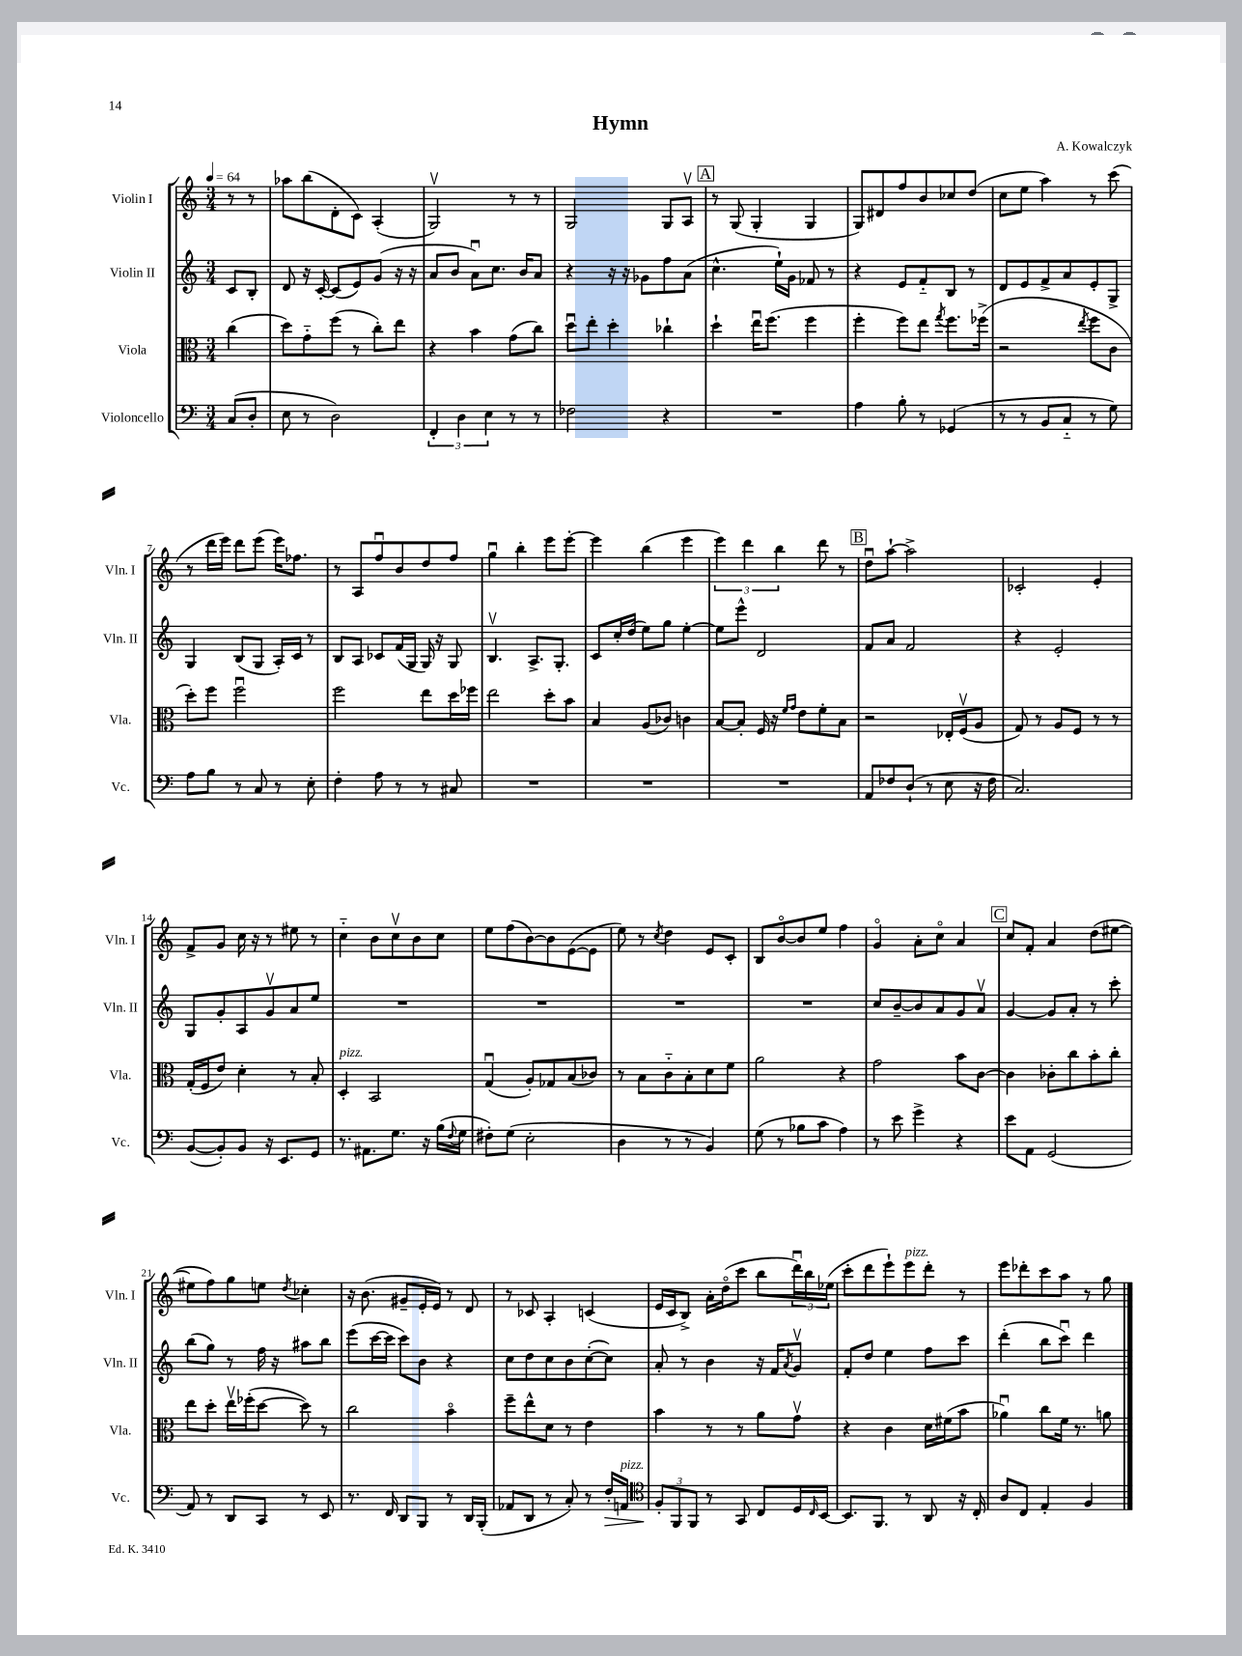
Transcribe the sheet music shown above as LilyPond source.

\header { title = "Hymn" composer = "A. Kowalczyk" }
<<
\new StaffGroup <<
\new Staff = "s0" \with { instrumentName = "Violin I" shortInstrumentName = "Vln. I" } {
    \clef treble \key c \major \numericTimeSignature \time 3/4 \partial 4 \tempo 4 = 64
    r8 r8 |
    aes''8 b''8( d'8-. c'8) a4-.( |
    g2\upbow) r8 r8 |
    g2 g8 a8\upbow |
    \mark \markup { \box "A" } r8 g8( g4-. g4 |
    g8) dis'8 f''8 b'8 ces''8 d''8( |
    c''8 e''8 a''4) r8 c'''8( |
    r8 d'''16 e'''16) d'''8 e'''8( e'''16) fes''8. |
    r8 a8 f''8\downbow b'8 d''8 f''8 |
    g''4\downbow b''4-. e'''8 e'''8~-. |
    e'''4 b''4( e'''4 |
    \tuplet 3/2 { e'''4) d'''4 b''4 } d'''8 r8 |
    \mark \markup { \box "B" } d''8\downbow a''8~-! a''2-> |
    ces'2-. e'4-. |
    f'8-> g'8 c''16 r16 r8 eis''8 r8 |
    c''4-_ b'8 c''8\upbow b'8 c''8 |
    e''8 f''8( b'8~) b'8 e'8~( e'8 |
    e''8) r8 \acciaccatura { c''8 } d''4 e'8 c'8-. |
    b8 b'8~\flageolet b'8 e''8 f''4 |
    g'4\flageolet a'8-. c''8\flageolet a'4 |
    \mark \markup { \box "C" } c''8 f'8-. a'4 d''8( eis''8~ |
    eis''8 f''8) g''8 e''8 \acciaccatura { d''8 } ces''4-. |
    r16 b'8.( gis'8-- e'16-. e'16) r8 d'8 |
    r8 ces'8 a4-. c'4( |
    e'16 c'16 b8->) a'16-. d''16\flageolet( c'''8 b''8 \tuplet 3/2 { d'''16\downbow) b''16 ees''16( } |
    c'''8-. d'''8 e'''8-!) e'''8^\markup { \italic "pizz." } d'''8-. r8 |
    e'''8 des'''8-. c'''8 a''8 r8 g''8 \bar "|." |
}
\new Staff = "s1" \with { instrumentName = "Violin II" shortInstrumentName = "Vln. II" } {
    \clef treble \key c \major \numericTimeSignature \time 3/4 \partial 4
    c'8 b8-. |
    d'8 r16 c'16~-. c'8( e'8) g'8( r16 r16 |
    a'8 b'8 a'8\downbow) c''8. b'16 a'8 |
    r4 r16 r16 ges'8 f''8 a'8( |
    \mark \markup { \box "A" } c''4.-^ e''16-!) g'16 fes'8 r8 |
    r4 e'8 f'8-_ b8 r8 |
    d'8 e'8 f'8-> a'8 e'8-. g8-> |
    g4 b8( g8 a16-.) c'16 r8 |
    b8 a8 ces'8 f'16( g16 g16) r16 g8 |
    b4.\upbow a8.-> g8.-. |
    c'8 c''16-. d''16( e''8) g''8 e''4~-. |
    e''8 e'''8-^ d'2 |
    \mark \markup { \box "B" } f'8 a'8 f'2 |
    r4 e'2-. |
    g8 g'8-. a8 g'8\upbow a'8 e''8 |
    R2. |
    R2. |
    R2. |
    R2. |
    c''8 b'8~-- b'8 a'8 g'8 a'8\upbow |
    \mark \markup { \box "C" } g'4~ g'8 a'8-. r8 c'''8-. |
    b''8( g''8) r8 f''16 r16 ais''8 b''8 |
    e'''8( c'''16~ c'''16 c'''8) b'8 r4 |
    c''8 d''8 c''8 b'8 c''8~-.( c''8) |
    a'8-. r8 b'4 r16 f'16 \acciaccatura { a'8 } g'8\upbow |
    f'8-. d''8 e''4 f''8 c'''8 |
    d'''4-.( b''8 c'''8\downbow) d'''4 \bar "|." |
}
\new Staff = "s2" \with { instrumentName = "Viola" shortInstrumentName = "Vla." } {
    \clef alto \key c \major \numericTimeSignature \time 3/4 \partial 4
    c''4( |
    d''8) g'8-_ f''8( r8 c''8-.) e''8 |
    r4 b'4 g'8( c''8) |
    d''8\downbow e''8-. d''4-. ces''4-! |
    \mark \markup { \box "A" } d''4-! e''16\downbow f''8.( f''4 |
    f''4-. f''8) e''8 \acciaccatura { g''8 } f''8. fes''16->( |
    r2 \acciaccatura { e''8 } f''8 c'8 |
    d''8-.) f''8 f''2\downbow |
    f''2 e''8 d''16 fes''16 |
    e''2 d''8-. b'8 |
    b4 a8( ces'8) c'4 |
    b8~ b8-. f16 r16 \grace { f'16 g'16 } e'8 f'8-. b8 |
    \mark \markup { \box "B" } r2 ees16-. f16\upbow( a8 |
    g8) r8 a8 f8 r8 r8 |
    g16-.( f16 e'8) d'4-. r8 b8-. |
    d4-.^\markup { \italic "pizz." } b,2 |
    g4\downbow( a8-.) ges8 b8( ces'8) |
    r8 b8 c'8-_ b8-. d'8 f'8 |
    a'2 r4 |
    g'2 b'8 c'8~ |
    \mark \markup { \box "C" } c'4 ces'8-. c''8 b'8-. c''8-. |
    e''8 d''8-. e''16\upbow fes''16-.( d''8~ d''8) r8 |
    c''2 b'4\flageolet |
    f''8-- e''8-^ d'8 r8 e'4 |
    b'4 r8 r8 a'8 g'8\upbow |
    r4 c'4 d'16 fis'16( b'8 |
    aes'4\downbow) c''8 f'16 r8. a'8 \bar "|." |
}
\new Staff = "s3" \with { instrumentName = "Violoncello" shortInstrumentName = "Vc." } {
    \clef bass \key c \major \numericTimeSignature \time 3/4 \partial 4
    c8( d8-. |
    e8 r8 d2) |
    \tuplet 3/2 { f,4-. d4 e4 } r8 r8 |
    fes2 r4 |
    \mark \markup { \box "A" } R2. |
    a4 b8-. r8 ges,4( |
    r8 r8 b,8 c8-_ r8 g8) |
    a8 b8 r8 c8 r8 e8-. |
    f4-. a8 r8 r8 cis8 |
    R2. |
    R2. |
    R2. |
    \mark \markup { \box "B" } a,8 fes8 d8-!( r8 e8 r16 fes16 |
    c2.) |
    b,8~( b,8-.) b,8 r16 e,8. g,8 |
    r8. ais,8. g8. r16 b16( \appoggiatura { f8 } g16 |
    fis8-.) g8( e2-. |
    d4 r8 r8 b,4) |
    g8( r8 bes8 c'8 a4) |
    r8 e'8 g'4-> r4 |
    \mark \markup { \box "C" } e'8 a,8 g,2( |
    a,8) r8 d,8 c,8 r8 e,8 |
    r8. f,16 d,8 b,,8 r8 d,16 b,,16-.( |
    aes,8 d,8 r8 c8-.) r8 f16-.\> a,16^\markup { \italic "pizz." } |
    \clef tenor \tuplet 3/2 { f8-.\! f,8 f,8 } r8 g,8 c8 d16 \grace { c16 } b,16~ |
    b,8. f,8. r8 a,8 r16 c16-. |
    a8 c8 e4-. f4 \bar "|." |
}
>>
>>
